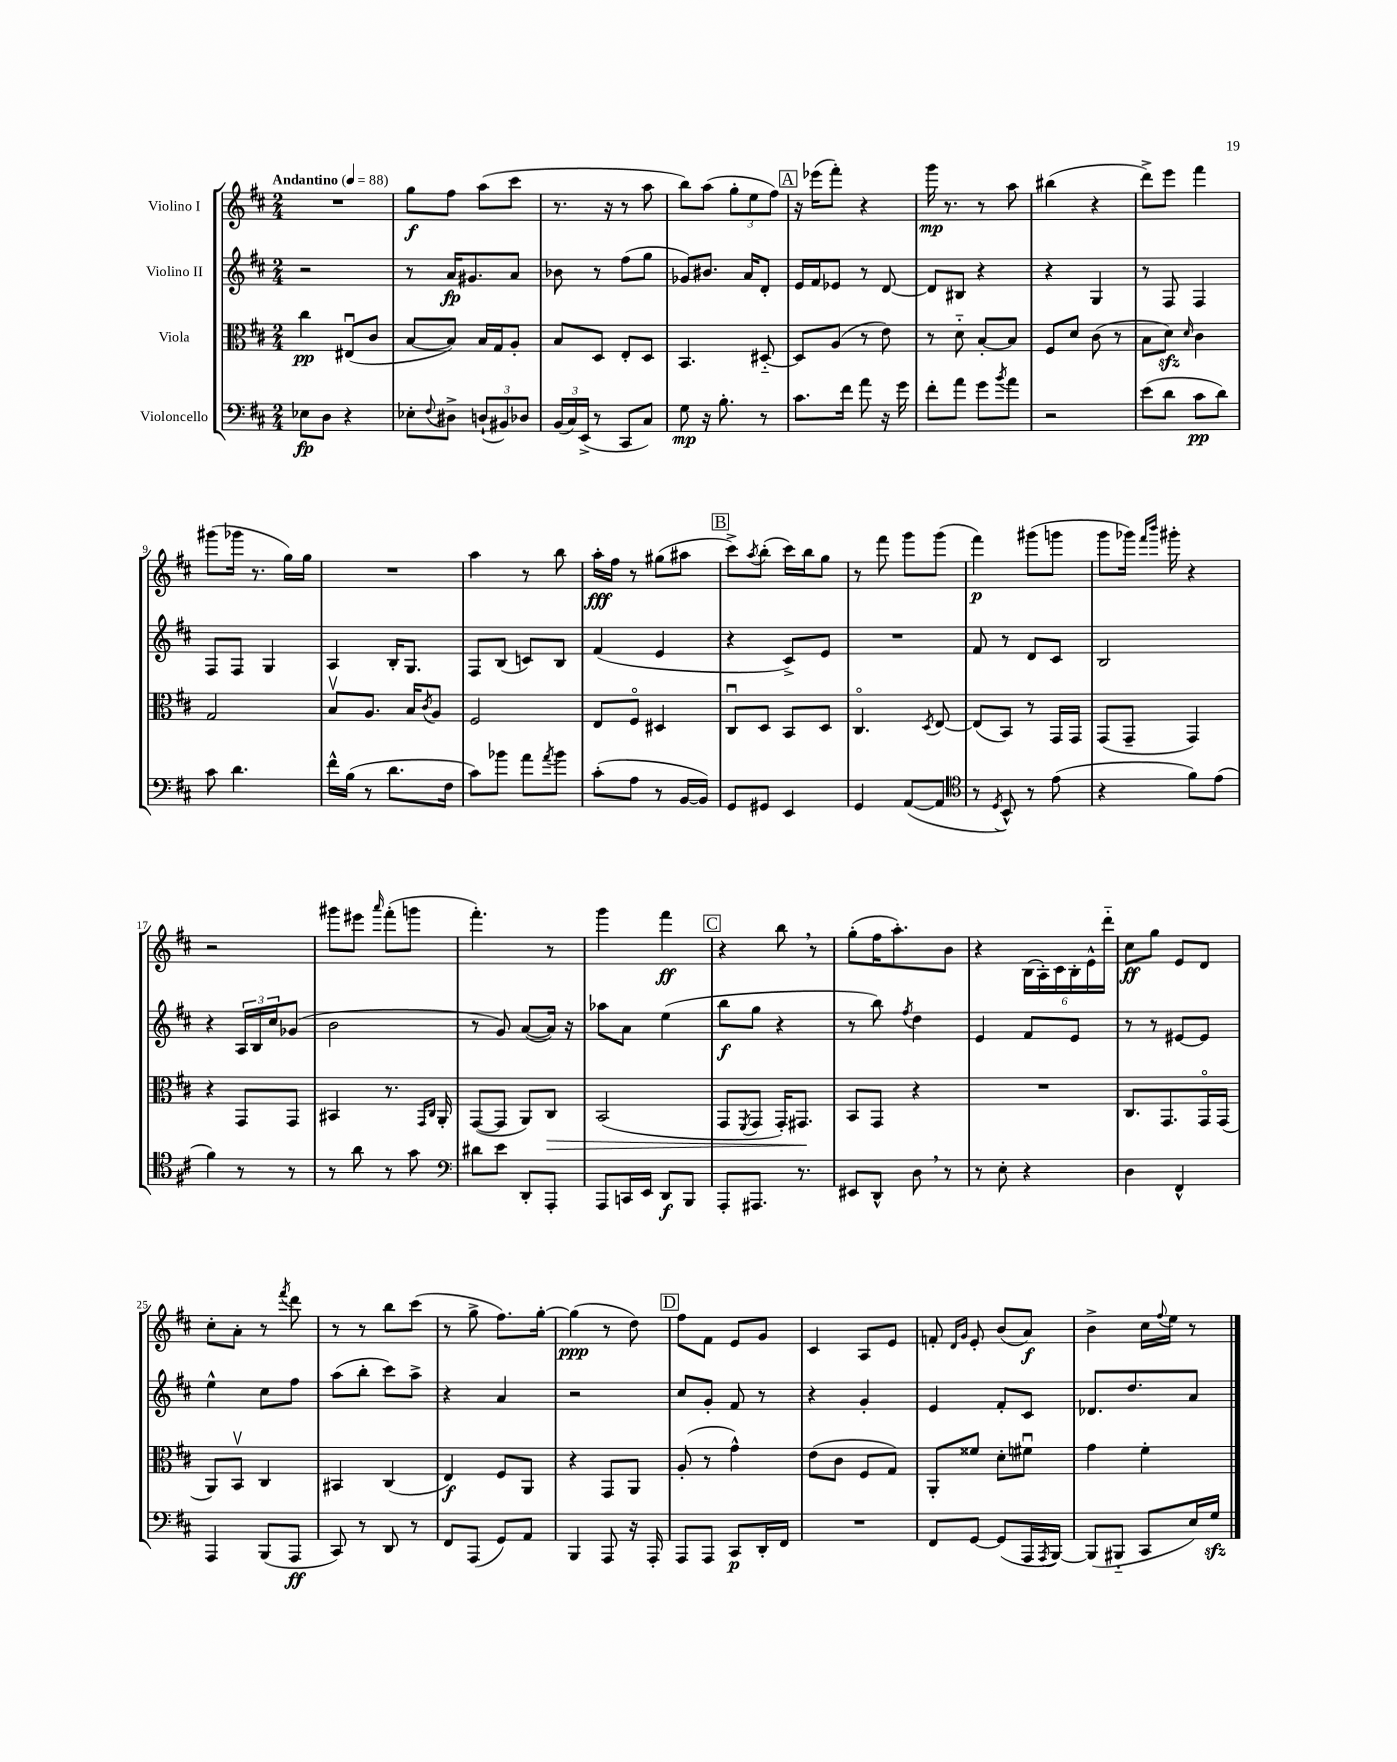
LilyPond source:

<<
\new StaffGroup <<
\new Staff = "s0" \with { instrumentName = "Violino I" } {
    \clef treble \key d \major \numericTimeSignature \time 2/4 \tempo "Andantino" 4 = 88
    R2 |
    g''8\f fis''8 a''8( cis'''8 |
    r8. r16 r8 a''8 |
    b''8) a''8( \tuplet 3/2 { g''8-. e''8 fis''8) } |
    \mark \markup { \box "A" } r16 ees'''16( fis'''8-.) r4 |
    g'''16\mp r8. r8 a''8 |
    bis''4( r4 |
    d'''8->) e'''8 fis'''4 |
    gis'''8( ges'''16 r8. g''16) g''16 |
    R2 |
    a''4 r8 b''8 |
    a''16-.\fff fis''16 r8 gis''8( ais''8 |
    \mark \markup { \box "B" } cis'''8->) \acciaccatura { a''8 } b''8-.( cis'''16) b''16 g''8 |
    r8 fis'''8 g'''8 g'''8( |
    fis'''4\p) gis'''8( g'''8 |
    g'''8 ges'''16) \grace { fis'''16 b'''16 } gis'''16-. r4 |
    r2 |
    gis'''8 eis'''8 \grace { a'''16 } fis'''8-.( g'''8 |
    fis'''4.-.) r8 |
    g'''4 fis'''4\ff |
    \mark \markup { \box "C" } r4 b''8 \breathe r8 |
    g''8-.( fis''16 a''8.-.) b'8 |
    r4 \tuplet 6/4 { b16( a16-.) cis'16 b16-. e'16-^ d'''16-_ } |
    cis''8\ff g''8 e'8 d'8 |
    cis''8-. a'8-. r8 \acciaccatura { fis'''8 } d'''8 |
    r8 r8 b''8 cis'''8( |
    r8 g''8-> fis''8.) g''16~-. |
    g''4\ppp( r8 d''8) |
    \mark \markup { \box "D" } fis''8 fis'8 e'8 g'8 |
    cis'4 a8 e'8 |
    f'8-. \grace { d'16 g'16 } e'8-. b'8( a'8\f) |
    b'4-> cis''16 \appoggiatura { fis''8 } e''16 r8 \bar "|." |
}
\new Staff = "s1" \with { instrumentName = "Violino II" } {
    \clef treble \key d \major \numericTimeSignature \time 2/4
    r2 |
    r8 a'16\fp gis'8. a'8 |
    bes'8 r8 fis''8( g''8 |
    ges'8) bis'8. a'16 d'8-. |
    \mark \markup { \box "A" } e'16 fis'16 ees'8 r8 d'8~ |
    d'8 bis8 r4 |
    r4 g4 |
    r8 fis8 fis4 |
    fis8 fis8 g4 |
    a4 b16-. g8. |
    fis8 b8( c'8) b8 |
    fis'4( e'4 |
    \mark \markup { \box "B" } r4 cis'8->) e'8 |
    R2 |
    fis'8 r8 d'8 cis'8 |
    b2 |
    r4 \tuplet 3/2 { a16 b16 cis''16 } ges'8( |
    b'2 |
    r8 g'8) a'8~( a'16) r16 |
    aes''8 a'8 e''4( |
    \mark \markup { \box "C" } b''8\f g''8 r4 |
    r8 b''8) \acciaccatura { fis''8 } d''4 |
    e'4 fis'8 e'8 |
    r8 r8 eis'8~ eis'8 |
    e''4-^ cis''8 fis''8 |
    a''8( b''8-. cis'''8) a''8-> |
    r4 a'4 |
    r2 |
    \mark \markup { \box "D" } cis''8 g'8-. fis'8 r8 |
    r4 g'4-. |
    e'4 fis'8-. cis'8 |
    des'8. d''8. a'8 \bar "|." |
}
\new Staff = "s2" \with { instrumentName = "Viola" } {
    \clef alto \key d \major \numericTimeSignature \time 2/4
    cis''4\pp eis8\downbow( cis'8 |
    b8~ b8) b16 g16 a8-. |
    b8 d8 e8-. d8 |
    b,4. dis8~-_ |
    \mark \markup { \box "A" } dis8 a8( r8 e'8) |
    r8 d'8-_ b8~-. b8 |
    fis8 d'8 cis'8( r8 |
    b8 d'8\sfz) \grace { d'16 } cis'4 |
    g2 |
    b8\upbow a8. b16 \acciaccatura { cis'8 } a8 |
    fis2 |
    e8 fis8\flageolet dis4 |
    \mark \markup { \box "B" } cis8\downbow d8 b,8 d8 |
    cis4.\flageolet \acciaccatura { d8 } e8~ |
    e8( b,8) r8 g,16 g,16 |
    g,8( g,8-- g,4) |
    r4 g,8 g,8 |
    bis,4 r8. \grace { g,16 cis16 } a,16-. |
    g,8~( g,8 a,8) cis8\> |
    b,2( |
    \mark \markup { \box "C" } g,8 \acciaccatura { fis,8 } g,8 g,16-.) gis,8.\! |
    b,8 g,8 r4 |
    R2 |
    cis8. g,8. g,16\flageolet g,16( |
    a,8) b,8\upbow cis4 |
    bis,4 cis4( |
    e4\f) fis8 a,8 |
    r4 g,8 a,8 |
    \mark \markup { \box "D" } a8-.( r8 g'4-^) |
    e'8( cis'8 fis8 g8) |
    a,8-. fisis'8 d'8-. fis'8\downbow |
    g'4 fis'4-. \bar "|." |
}
\new Staff = "s3" \with { instrumentName = "Violoncello" } {
    \clef bass \key d \major \numericTimeSignature \time 2/4
    ees8\fp d8 r4 |
    ees8-. \appoggiatura { fis8 } dis8-> \tuplet 3/2 { d8-!( bis,8) des8 } |
    \tuplet 3/2 { b,16( cis16) e,16->( } r8 cis,8 cis8) |
    g8\mp r16 b8.-. r8 |
    \mark \markup { \box "A" } cis'8. fis'16 a'8 r16 g'16 |
    fis'8-. a'8 g'8 \acciaccatura { b'8 } a'8 |
    r2 |
    e'8( d'8 cis'8\pp d'8) |
    cis'8 d'4. |
    fis'16-^ b16( r8 d'8. fis16 |
    cis'8) bes'8 a'8 \acciaccatura { a'8 } bes'8 |
    cis'8-.( a8 r8 b,16~ b,16) |
    \mark \markup { \box "B" } g,8 gis,8 e,4 |
    g,4 a,8~( a,8 |
    \clef tenor r8 \acciaccatura { d8 } b,8-^) r8 e'8( |
    r4 fis'8) e'8( |
    fis'4) r8 r8 |
    r8 a'8 r8 g'8 |
    \clef bass dis'8 e'8 d,8-. a,,8-. |
    a,,8 c,16 e,16 d,8\f b,,8 |
    \mark \markup { \box "C" } a,,8-. ais,,8. r8. |
    eis,8 d,8-^ d8 \breathe r8 |
    r8 e8-. r4 |
    d4 fis,4-^ |
    a,,4 b,,8( a,,8\ff |
    cis,8) r8 d,8 r8 |
    fis,8 a,,8( g,8) a,8 |
    b,,4 a,,8 r16 a,,16-. |
    \mark \markup { \box "D" } a,,8 a,,8 cis,8\p d,16-. fis,16 |
    R2 |
    fis,8 g,8~ g,8( a,,16 \acciaccatura { a,,8 } b,,16~) |
    b,,8( bis,,8-_ cis,8 e16) g16\sfz \bar "|." |
}
>>
>>
